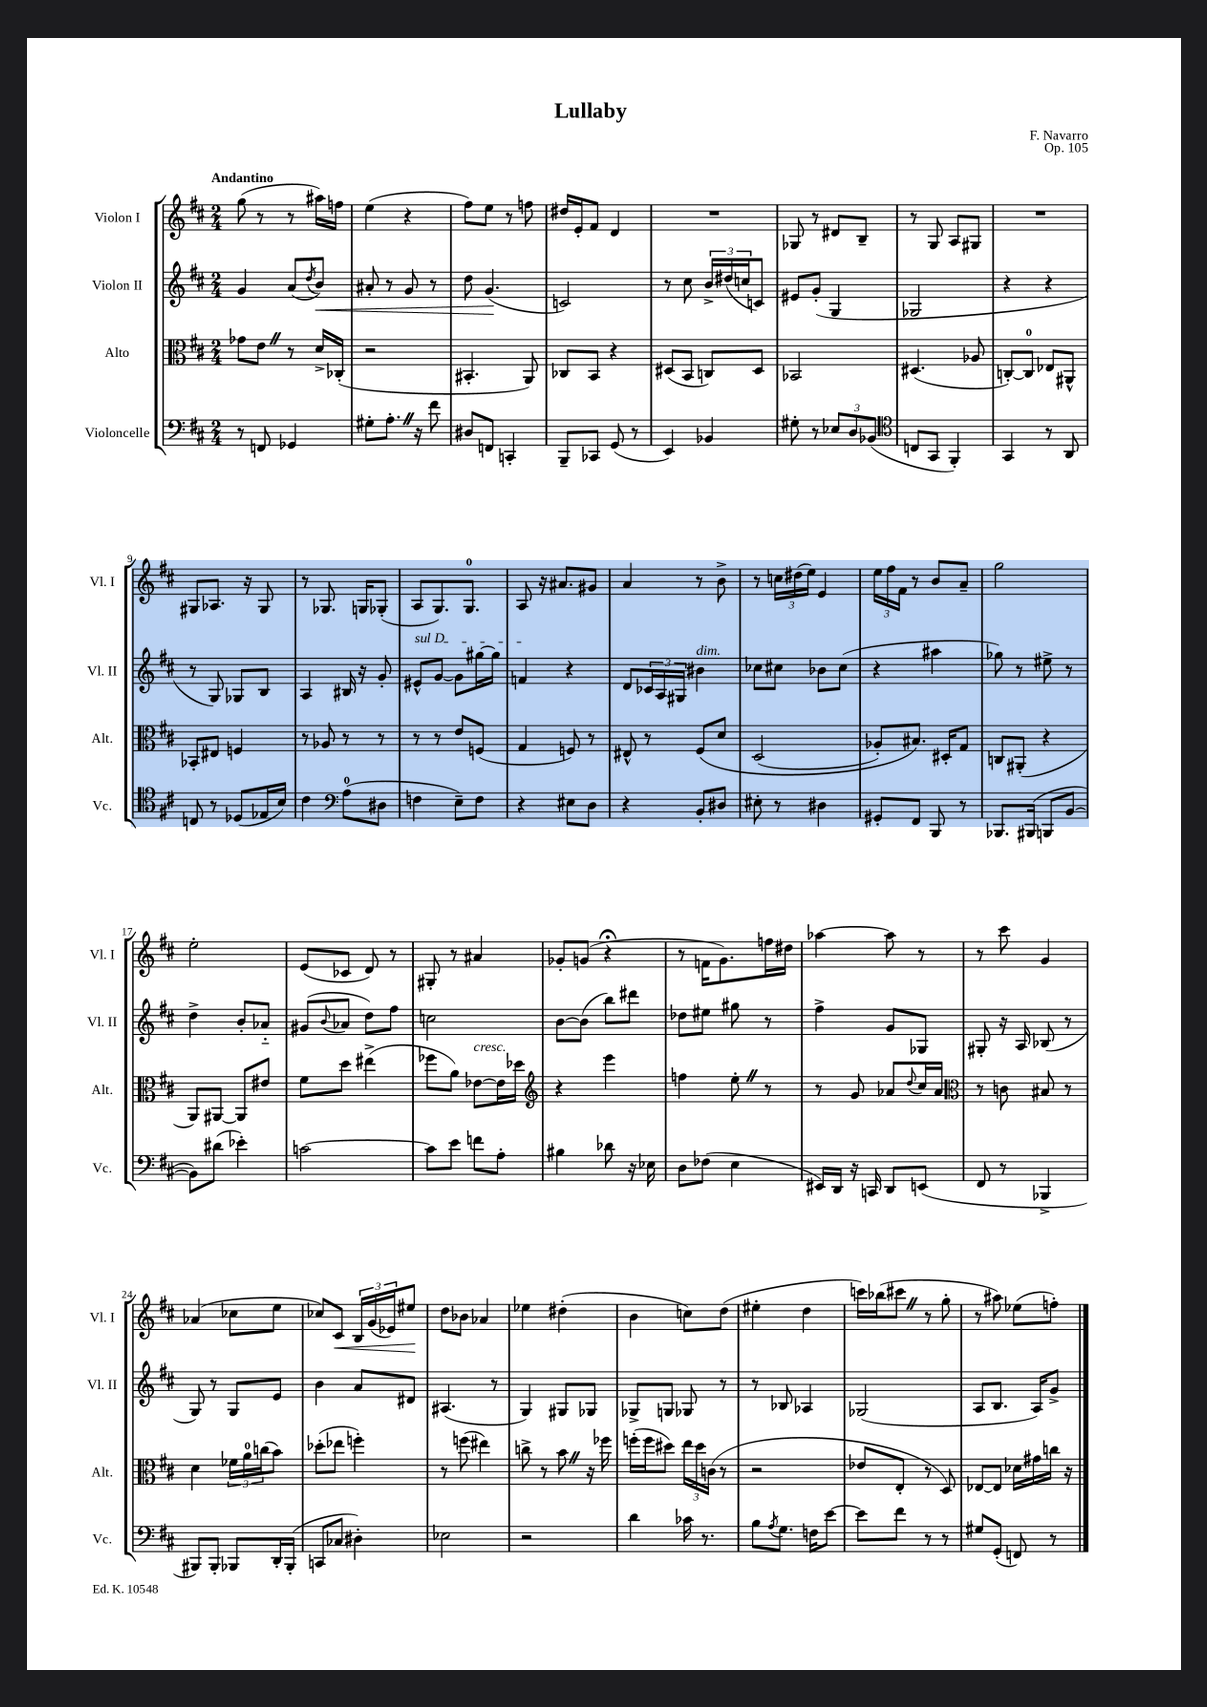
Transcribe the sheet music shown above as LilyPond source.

\header { title = "Lullaby" composer = "F. Navarro" opus = "Op. 105" }
<<
\new StaffGroup <<
\new Staff = "s0" \with { instrumentName = "Violon I" shortInstrumentName = "Vl. I" } {
    \clef treble \key d \major \numericTimeSignature \time 2/4 \tempo "Andantino"
    g''8( r8 r8 ais''16) f''16 |
    e''4( r4 |
    fis''8) e''8 r8 f''8 |
    dis''16 e'16-. fis'8 d'4 |
    R2 |
    ges8 r8 dis'8 b8-- |
    r8 g8 a8 gis8 |
    R2 |
    gis8 aes8. r16 gis8 |
    r8 ges8. g16 ges8-.( |
    a8 g8.) g8.-0 |
    a8 r16 ais'8. gis'8 |
    a'4 r8 b'8-> |
    r8 \tuplet 3/2 { c''16 dis''16( e''16) } e'4 |
    \tuplet 3/2 { e''16 fis''16 fis'16 } r8 b'8 a'8-- |
    g''2 |
    e''2-. |
    e'8( ces'8 d'8) r8 |
    gis8-. r8 ais'4 |
    ges'8-. g'8( r4\fermata |
    r8 f'16 g'8.) f''16 dis''16 |
    aes''4~ aes''8 r8 |
    r8 cis'''8 g'4 |
    aes'4( ces''8 e''8 |
    ces''8) cis'8\< \tuplet 3/2 { b16 g'16( ees'16) } eis''8\! |
    d''8 bes'8 aes'4 |
    ees''4 dis''4-.( |
    b'4 c''8) d''8( |
    eis''4-. d''4 |
    c'''16) bes''16( cis'''8 \once \override BreathingSign.text = \markup { \musicglyph "scripts.caesura.straight" } \breathe r8 g''8-. |
    r8 ais''8) ees''8( f''8-.) \bar "|." |
}
\new Staff = "s1" \with { instrumentName = "Violon II" shortInstrumentName = "Vl. II" } {
    \clef treble \key d \major \numericTimeSignature \time 2/4
    g'4 a'8( \acciaccatura { d''8 } b'8\<) |
    ais'8-. r8 g'8 r8 |
    d''8 g'4.\!( |
    c'2) |
    r8 cis''8 \tuplet 3/2 { b'16-> dis''16( c''16 } c'8) |
    eis'8 g'8-.( g4 |
    ges2 |
    r4 r4 |
    r8 g8) ges8 b8 |
    a4 bis16 r16 g'8-. |
    \once \override TextSpanner.bound-details.left.text = \markup { \italic "sul D" } eis'8-^\startTextSpan g'8~ g'8 gis''16~ gis''16 |
    f'4\stopTextSpan r4 |
    d'8 \tuplet 3/2 { ces'16 a16 gis16 } bis'4^\markup { \italic "dim." } |
    ces''8 cis''8 bes'8 cis''8( |
    r4 ais''4 |
    ges''8) r8 eis''8-> r8 |
    d''4-> b'8-. aes'8-_ |
    gis'8( \appoggiatura { b'8 } aes'8 d''8) fis''8 |
    c''2 |
    b'8~ b'8( b''8) dis'''8 |
    des''8 eis''8 gis''8 r8 |
    fis''4-> g'8 ges8 |
    gis8-. r16 a16 bes8( r8 |
    g8) r8 g8 e'8 |
    b'4 a'8 dis'8 |
    ais4.( r8 |
    g4) gis8 ges8 |
    ges8-> g8 ges8 r8 |
    r8 bes8 aes4 |
    ges2( |
    a8 b8. a16) g'8-> \bar "|." |
}
\new Staff = "s2" \with { instrumentName = "Alto" shortInstrumentName = "Alt." } {
    \clef alto \key d \major \numericTimeSignature \time 2/4
    ges'8 e'8 \once \override BreathingSign.text = \markup { \musicglyph "scripts.caesura.straight" } \breathe r8 d'16-> ces16-.( |
    r2 |
    bis,4.-. a,8) |
    ces8 b,8 r4 |
    dis8( b,8 c8) dis8 |
    bes,2 |
    dis4.( aes8 |
    c8~-.) c8-0 ees8 ais,8-^ |
    bes,8-. eis8 f4 |
    r8 aes8 r8 r8 |
    r8 r8 e'8 f8( |
    g4 f8) r8 |
    eis8-^ r8 fis8\( d'8 |
    d2( |
    aes8-.) bis8.\) dis16-. g8 |
    c8 ais,8-.( r4 |
    a,8) ais,8~ ais,8 eis'8 |
    fis'8 d''8 eis''4->( |
    fes''8 a'8) ees'8~^\markup { \italic "cresc." } ees'16 des''16 |
    \clef treble r4 e'''4 |
    f''4 e''8-. \once \override BreathingSign.text = \markup { \musicglyph "scripts.caesura.straight" } \breathe r8 |
    r8 g'8 aes'8 \appoggiatura { d''8 } cis''16 aes'16 |
    \clef alto r8 c'8 bis8 r8 |
    d'4 \tuplet 3/2 { fes'16 a'16-0 c''16( } b'8) |
    des''8-.( ees''8 f''4-.) |
    r8 f''8( eis''4) |
    c''8-> r8 b'8 \once \override BreathingSign.text = \markup { \musicglyph "scripts.caesura.straight" } \breathe r16 fes''16 |
    f''16-.( f''16 dis''8) \tuplet 3/2 { e''16 dis''16 c'16( } r8 |
    r2 |
    ees'8 e8-. r8 d8) |
    ees8~ ees8 des'16 gis'16 c''16 r16 \bar "|." |
}
\new Staff = "s3" \with { instrumentName = "Violoncelle" shortInstrumentName = "Vc." } {
    \clef bass \key d \major \numericTimeSignature \time 2/4
    r8 f,8 ges,4 |
    gis8-. a8.-. \once \override BreathingSign.text = \markup { \musicglyph "scripts.caesura.straight" } \breathe r16 fis'8 |
    dis8 f,8 c,4-. |
    b,,8-- ces,8 g,8( r8 |
    e,4) bes,4 |
    gis8-. r8 \tuplet 3/2 { ees8 d8 bes,8( } |
    \clef tenor c8 g,8 fis,4-.) |
    g,4 r8 a,8 |
    c8 r8 des8( ees16 b16) |
    cis'4 \clef bass a8-0( dis8 |
    f4 e8--) f8 |
    r4 eis8 d8 |
    r4 b,8-. dis8 |
    eis8-. r8 dis4 |
    gis,8-. fis,8 b,,8 r8 |
    bes,,8. bis,,16( b,,8 b,8~ |
    b,8) dis'8( ees'4-.) |
    c'2~ |
    c'8 e'8 f'8 a8-. |
    bis4 des'8 r16 ees16 |
    d8 fes8( e4 |
    eis,16) d,16 r16 c,16 d,8 e,8( |
    fis,8 r8 bes,,4-> |
    bis,,8) bis,,8-. bes,,8 d,16-. bes,,16-.( |
    c,8 ces8 dis4-.) |
    ees2 |
    r2 |
    d'4 ces'16 r8. |
    b8 \acciaccatura { a8 } g8. f16 e'8~ |
    e'8 fis'8 r8 r8 |
    gis8 g,8-.( f,8) r8 \bar "|." |
}
>>
>>
